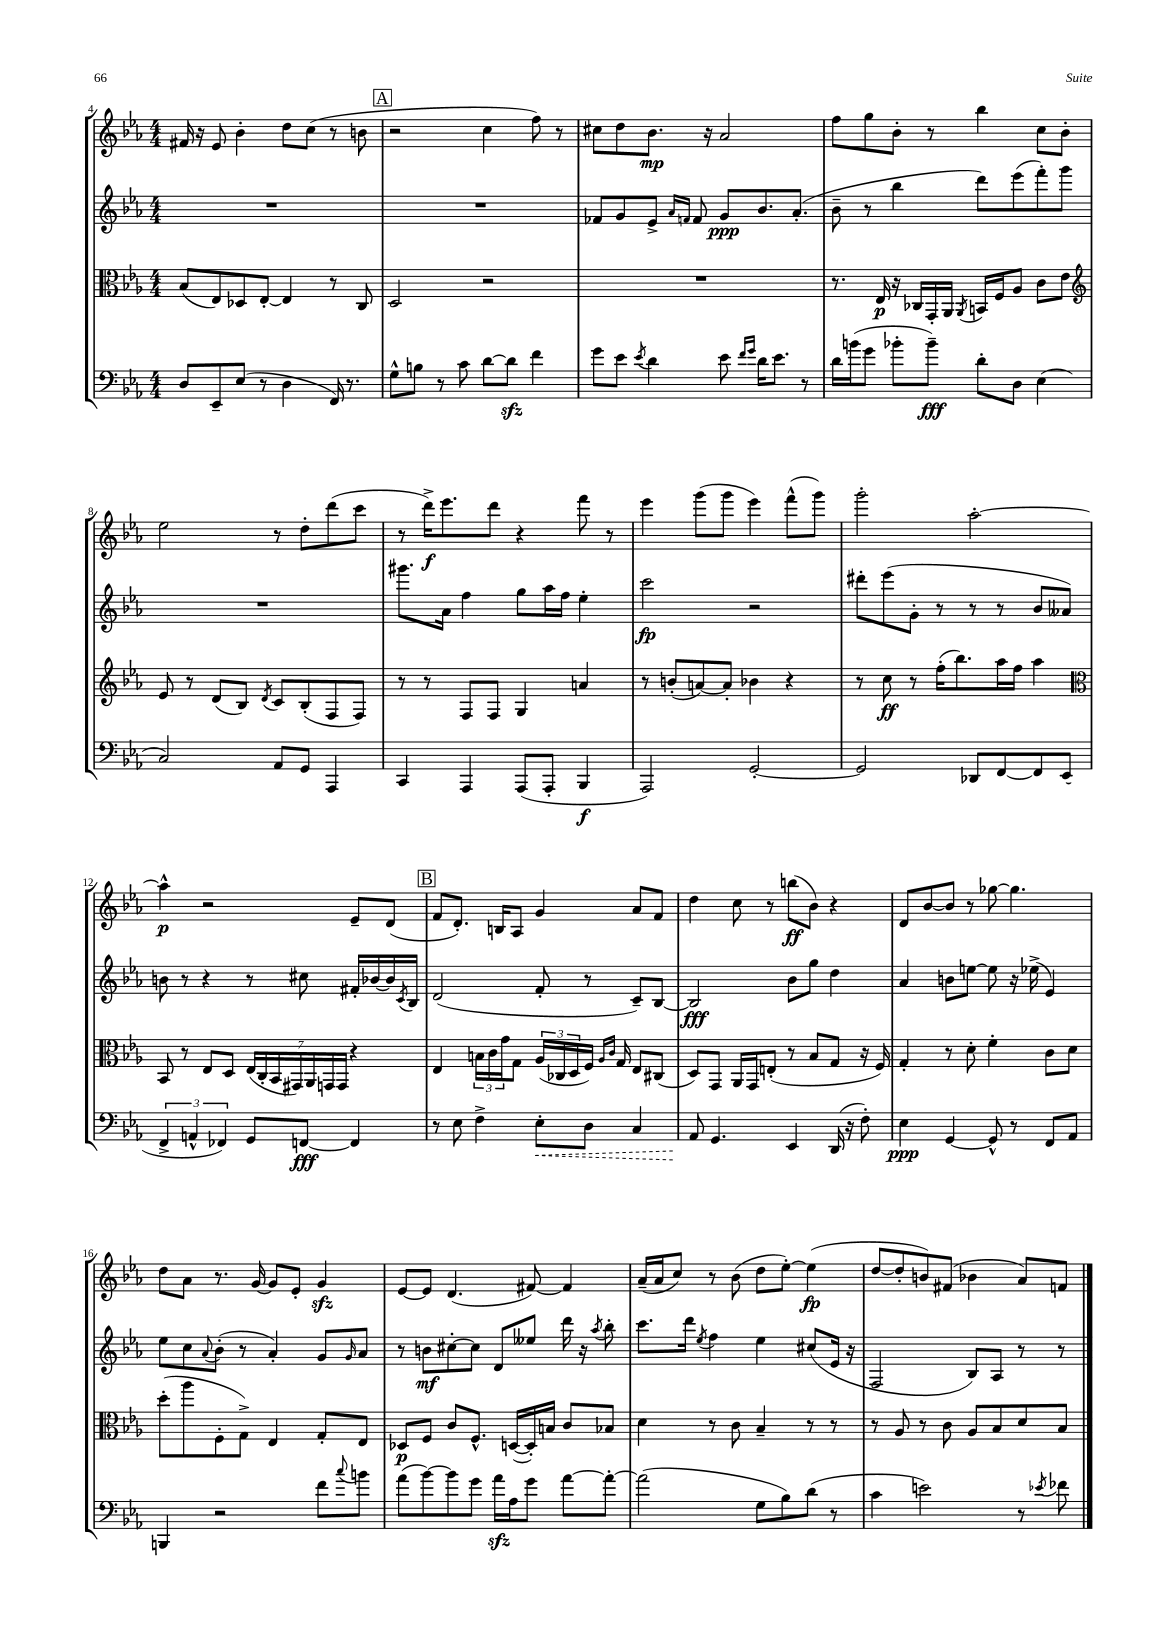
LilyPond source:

<<
\new StaffGroup <<
\new Staff = "s0" {
    \clef treble \key ees \major \numericTimeSignature \time 4/4
    fis'16 r16 ees'8 bes'4-. d''8 c''8( r8 b'8 |
    \mark \markup { \box "A" } r2 c''4 f''8) r8 |
    cis''8 d''8 bes'8.\mp r16 aes'2 |
    f''8 g''8 bes'8-. r8 bes''4 c''8 bes'8-. |
    ees''2 r8 d''8-. d'''8( c'''8 |
    r8 d'''16->\f) ees'''8. d'''8 r4 f'''8 r8 |
    ees'''4 g'''8( g'''8 ees'''4) f'''8-^( g'''8) |
    g'''2-. aes''2~-. |
    aes''4-^\p r2 ees'8-- d'8( |
    \mark \markup { \box "B" } f'8 d'8.-.) b16 aes8 g'4 aes'8 f'8 |
    d''4 c''8 r8 b''8\ff( bes'8) r4 |
    d'8 bes'8~ bes'8 r8 ges''8~ ges''4. |
    d''8 aes'8 r8. g'16~ g'8 ees'8-. g'4\sfz |
    ees'8~ ees'8 d'4.( fis'8~) fis'4 |
    aes'16--( aes'16 c''8) r8 bes'8( d''8 ees''8~-.) ees''4\fp( |
    d''8~ d''8-. b'8) fis'8( bes'4 aes'8) f'8 \bar "|." |
}
\new Staff = "s1" {
    \clef treble \key ees \major \numericTimeSignature \time 4/4
    R1 |
    \mark \markup { \box "A" } R1 |
    fes'8 g'8 ees'8-> \grace { aes'16 f'16 } f'8 g'8\ppp bes'8. aes'8.-.( |
    bes'8-- r8 bes''4 d'''8) ees'''8( f'''8-.) g'''8 |
    R1 |
    gis'''8. aes'16 f''4 g''8 aes''16 f''16 ees''4-. |
    c'''2\fp r2 |
    dis'''8-. ees'''8( g'8-. r8 r8 r8 bes'8 aeses'8) |
    b'8 r8 r4 r8 cis''8 fis'16-. bes'16~ bes'16 \acciaccatura { c'8 } bes16 |
    \mark \markup { \box "B" } d'2( f'8-. r8 c'8--) bes8~ |
    bes2\fff bes'8 g''8 d''4 |
    aes'4 b'8 e''8~ e''8 r16 ees''16->( ees'4) |
    ees''8 c''8 \appoggiatura { aes'8 } bes'8-.( r8 aes'4-.) g'8 \grace { g'16 } aes'8 |
    r8 b'8\mf cis''8~-. cis''8 d'8 eeses''8 d'''16 r16 \acciaccatura { aes''8 } bes''8-. |
    c'''8. d'''16 \acciaccatura { ees''8 } f''4 ees''4 cis''8( ees'16 r16 |
    f2 bes8) aes8 r8 r8 \bar "|." |
}
\new Staff = "s2" {
    \clef alto \key ees \major \numericTimeSignature \time 4/4
    bes8( ees8) des8 ees8~-. ees4 r8 c8 |
    \mark \markup { \box "A" } d2 r2 |
    R1 |
    r8. ees16\p r16 ces16 g,16-. aes,16 \acciaccatura { aes,8 } b,16 f16 aes8 c'8 ees'8 |
    \clef treble ees'8 r8 d'8( bes8) \acciaccatura { d'8 } c'8 bes8-.( f8 f8) |
    r8 r8 f8 f8 g4 a'4 |
    r8 b'8-.( a'8~) a'8-. bes'4 r4 |
    r8 c''8\ff r8 f''16-.( bes''8.) aes''16 f''16 aes''4 |
    \clef alto bes,8 r8 ees8 d8 \tuplet 7/4 { ees16( c16-. bes,16 gis,16) aes,16 g,16 g,16 } r4 |
    \mark \markup { \box "B" } ees4 \tuplet 3/2 { b16 c'16 g'16 } g8 \tuplet 3/2 { aes16( ces16 d16 } f16) \grace { aes16 c'16 } g16 ees8 cis8( |
    d8) g,8 aes,16 g,16 e8-.( r8 bes8 g8 r16 f16) |
    g4-. r8 d'8-. f'4-. c'8 d'8 |
    d''8-.( aes''8 f8-. g8->) ees4 g8-. ees8 |
    des8\p f8 c'8 f8.-^ d16~( d16-.) b16 c'8 bes8 |
    d'4 r8 c'8 bes4-- r8 r8 |
    r8 aes8 r8 c'8 aes8 bes8 d'8 bes8 \bar "|." |
}
\new Staff = "s3" {
    \clef bass \key ees \major \numericTimeSignature \time 4/4
    d8 ees,8-- ees8( r8 d4 f,16) r8. |
    \mark \markup { \box "A" } g8-^ b8 r8 c'8 d'8~ d'8\sfz f'4 |
    g'8 ees'8 \acciaccatura { ees'8 } d'4 ees'8 \grace { f'16 g'16 } d'16 ees'8. r8 |
    d'16 b'16( g'8 bes'8-. bes'8--\fff) d'8-. d8 ees4( |
    c2) aes,8 g,8 aes,,4 |
    c,4 aes,,4 aes,,8( aes,,8-. bes,,4\f |
    aes,,2) g,2~-. |
    g,2 des,8 f,8~ f,8 ees,8( |
    \tuplet 3/2 { f,4-> a,4-^ fes,4) } g,8 f,8~\fff f,4 |
    \mark \markup { \box "B" } r8 ees8 f4-> \once \override Hairpin.style = #'dashed-line ees8-.\< d8 c4 |
    aes,8\! g,4. ees,4 d,16( r16 f8-.) |
    ees4\ppp g,4~ g,8-^ r8 f,8 aes,8 |
    b,,4 r2 f'8 \appoggiatura { c''8 } b'8 |
    aes'8( bes'8~) bes'8 g'8 aes'16\sfz aes16 g'8 aes'8~ aes'8~-. |
    aes'2( g8 bes8) d'8( r8 |
    c'4 e'2) r8 \acciaccatura { ees'8 } fes'8 \bar "|." |
}
>>
>>
\layout { \context { \Score currentBarNumber = #4 } }
